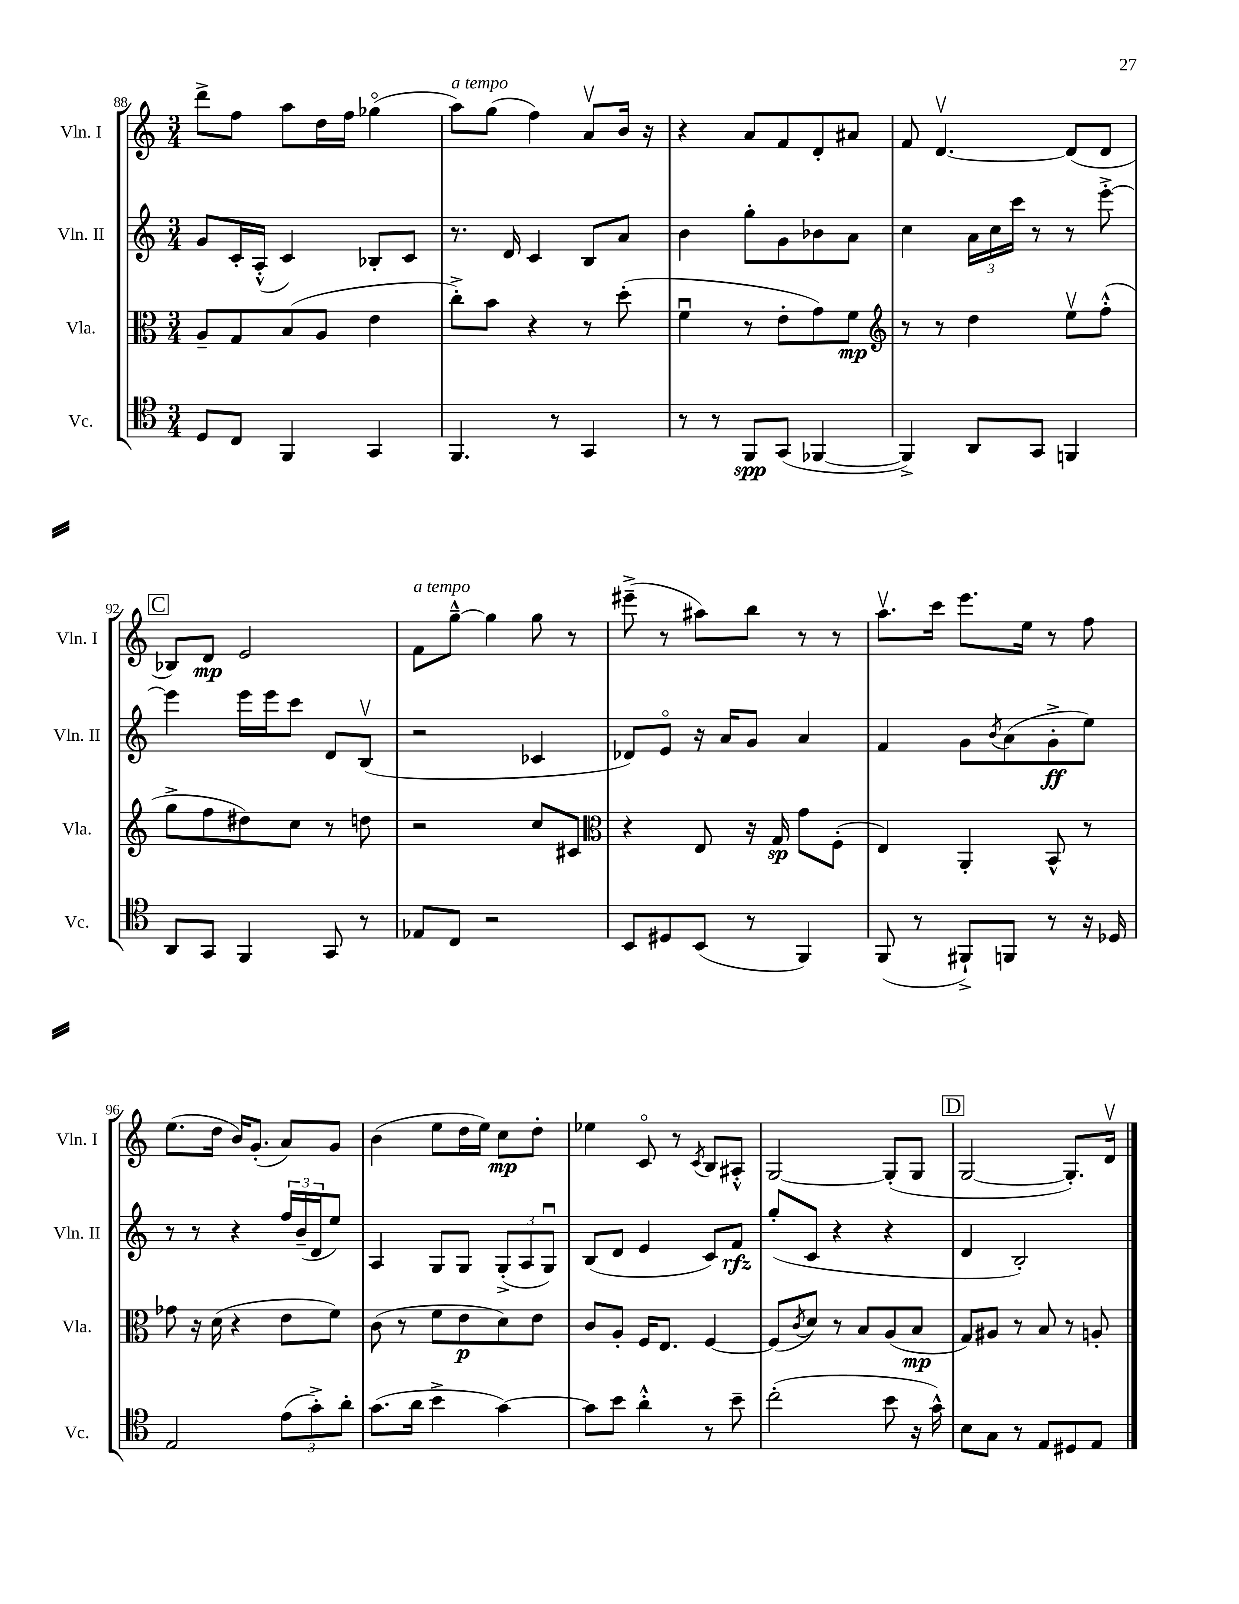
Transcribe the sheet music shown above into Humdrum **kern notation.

**kern	**dynam	**kern	**dynam	**kern	**dynam	**kern	**dynam
*part4	*part4	*part3	*part3	*part2	*part2	*part1	*part1
*staff4	*staff4	*staff3	*staff3	*staff2	*staff2	*staff1	*staff1
*I"Vc.	*	*I"Vla.	*	*I"Vln. II	*	*I"Vln. I	*
*I'Vc.	*	*I'Vla.	*	*I'Vln. II	*	*I'Vln. I	*
*clefC4	*	*clefC3	*	*clefG2	*	*clefG2	*
*k[]	*	*k[]	*	*k[]	*	*k[]	*
*M3/4	*	*M3/4	*	*M3/4	*	*M3/4	*
=88	=88	=88	=88	=88	=88	=88	=88
8D/L	.	8A~/L	.	8g/L	.	8ddd^\L	.
8C/J	.	8G/	.	16c'/L	.	8ff\J	.
.	.	.	.	(16A'^^/JJ	.	.	.
4FF/	.	(8B/	.	4c/)	.	8aa\L	.
.	.	8A/J	.	.	.	16dd\L	.
.	.	.	.	.	.	16ff\JJ	.
4GG/	.	4e\	.	8B-X'/L	.	(4gg-X\	.
.	.	.	.	8c/J	.	.	.
=89	=89	=89	=89	=89	=89	=89	=89
!	!	!	!	!	!	!LO:TX:a:i:t=a tempo	!
4.FF/	.	8cc'^\L)	.	8.r	.	8aa\L)	.
.	.	8b\J	.	.	.	(8gg\J	.
.	.	.	.	16d/	.	.	.
.	.	4r	.	4c/	.	4ff\)	.
8r	.	.	.	.	.	.	.
4GG/	.	8r	.	8B/L	.	8av/L	.
.	.	(8dd'\	.	8a/J	.	16b/Jk	.
.	.	.	.	.	.	16r	.
=90	=90	=90	=90	=90	=90	=90	=90
8r	.	4fu\	.	4b\	.	4r	.
8r	.	.	.	.	.	.	.
8FF/L	spp	8r	.	8gg'\L	.	8a/L	.
(8GG/J	.	8e'\L	.	8g\	.	8f/	.
[4FF-X/	.	8g\)	.	8b-X\	.	8d'/	.
.	.	8f\J	mp	8a\J	.	8a#X/J	.
=91	=91	=91	=91	=91	=91	=91	=91
*	*	*clefG2	*	*	*	*	*
4FF-^/])	.	8r	.	4cc\	.	8f/	.
.	.	8r	.	.	.	[4.dv/	.
8AA/L	.	4dd\	.	24a\LL	.	.	.
.	.	.	.	24cc\	.	.	.
.	.	.	.	24ccc\JJ	.	.	.
8GG/J	.	.	.	8r	.	.	.
4FFn/	.	8eev\L	.	8r	.	(8d/L]	.
.	.	(8ff'^^\J	.	[8eee'^\	.	8d/J	.
!!LO:LB:g=z
!!LO:REH:place=s1:t=C
=92	=92	=92	=92	=92	=92	=92	=92
8AA/L	.	8gg^\L	.	4eee\]	.	8B-X/L)	.
8GG/J	.	8ff\	.	.	.	8d/J	mp
4FF/	.	8dd#X\)	.	16eee\LL	.	2e/	.
.	.	.	.	16eee\J	.	.	.
.	.	8cc\J	.	8ccc\J	.	.	.
8GG/	.	8r	.	8d/L	.	.	.
8r	.	8ddn\	.	(8Bv/J	.	.	.
=93	=93	=93	=93	=93	=93	=93	=93
!	!	!	!	!	!	!LO:TX:a:i:t=a tempo	!
8E-X/L	.	2r	.	2r	.	8f\L	.
8C/J	.	.	.	.	.	[8gg~^^\J	.
2r	.	.	.	.	.	4gg\]	.
.	.	8cc/L	.	4c-X/	.	8gg\	.
.	.	8c#X/J	.	.	.	8r	.
=94	=94	=94	=94	=94	=94	=94	=94
*	*	*clefC3	*	*	*	*	*
8BB/L	.	4r	.	8d-X/L)	.	(8eee#X~^\	.
8D#X/	.	.	.	8e/J	.	8r	.
(8BB/J	.	8E/	.	16r	.	8aa#X\L)	.
.	.	.	.	16a/KL	.	.	.
8r	.	16r	.	8g/J	.	8bb\J	.
.	.	16G/	sp	.	.	.	.
4FF/)	.	8g\L	.	4a/	.	8r	.
.	.	(8F'\J	.	.	.	8r	.
=95	=95	=95	=95	=95	=95	=95	=95
(8FF/	.	4E/)	.	4f/	.	8.aav\L	.
8r	.	.	.	.	.	.	.
.	.	.	.	.	.	16ccc\Jk	.
8FF#X`^/L)	.	4AA'/	.	8g\L	.	8.eee\L	.
.	.	.	.	8qb/	.	.	.
8FFn/J	.	.	.	(8a\	.	.	.
.	.	.	.	.	.	16ee\Jk	.
8r	.	8BB^^/	.	8g'^\	ff	8r	.
16r	.	8r	.	8ee\J)	.	8ff\	.
16D-X/	.	.	.	.	.	.	.
!!LO:LB:g=z
=96	=96	=96	=96	=96	=96	=96	=96
2E/	.	8g-X\	.	8r	.	(8.ee\L	.
.	.	16r	.	8r	.	.	.
.	.	(16d\	.	.	.	16dd\Jk	.
.	.	4r	.	4r	.	16b/KL)	.
.	.	.	.	.	.	(8.g'/J	.
(12e\L	.	8e\L	.	24ff/LL	.	8a/L)	.
.	.	.	.	(24b~/	.	.	.
12g'^\)	.	.	.	24d/J	.	.	.
.	.	8f\J)	.	8ee/J)	.	8g/J	.
12a'\J	.	.	.	.	.	.	.
=97	=97	=97	=97	=97	=97	=97	=97
(8.g\L	.	(8c\	.	4A/	.	(4b\	.
.	.	8r	.	.	.	.	.
16a\Jk	.	.	.	.	.	.	.
4b^\	.	8f\L	.	8G/L	.	8ee\L	.
.	.	8e\	p	8G/J	.	16dd\L	.
.	.	.	.	.	.	16ee\JJ)	.
[4g\)	.	8d\)	.	(12G'^/L	.	8cc\L	mp
.	.	.	.	12A/	.	.	.
.	.	8e\J	.	.	.	8dd'\J	.
.	.	.	.	12Gu/J)	.	.	.
=98	=98	=98	=98	=98	=98	=98	=98
8g\L]	.	8c/L	.	(8B/L	.	4ee-X\	.
8b\J	.	8A'/J	.	8d/J	.	.	.
4a'^^\	.	16F/KL	.	4e/	.	8c/	.
.	.	8.E/J	.	.	.	.	.
.	.	.	.	.	.	8r	.
.	.	.	.	.	.	8qc/	.
8r	.	[4F/	.	8c/L)	.	8B/L	.
8b~\	.	.	.	8f/J	rfz	8A#X'^^/J	.
=99	=99	=99	=99	=99	=99	=99	=99
(2cc'\	.	(8F/L]	.	(8gg'/L	.	[2G/	.
.	.	8qc/	.	.	.	.	.
.	.	8d/J)	.	8c/J	.	.	.
.	.	8r	.	4r	.	.	.
.	.	8B/L	.	.	.	.	.
8b\	.	(8A/	.	4r	.	(8G'/L]	.
16r	.	8B/J	mp	.	.	8G/J	.
16g^^\)	.	.	.	.	.	.	.
!!LO:REH:place=s1:t=D
=100	=100	=100	=100	=100	=100	=100	=100
8B\L	.	8G/L)	.	4d/	.	[2G/	.
8G\J	.	8A#X/J	.	.	.	.	.
8r	.	8r	.	2B'/)	.	.	.
8E/L	.	8B/	.	.	.	.	.
8D#X/	.	8r	.	.	.	8.G'/L])	.
8E/J	.	8An'/	.	.	.	.	.
.	.	.	.	.	.	16dv/Jk	.
==	==	==	==	==	==	==	==
*-	*-	*-	*-	*-	*-	*-	*-
